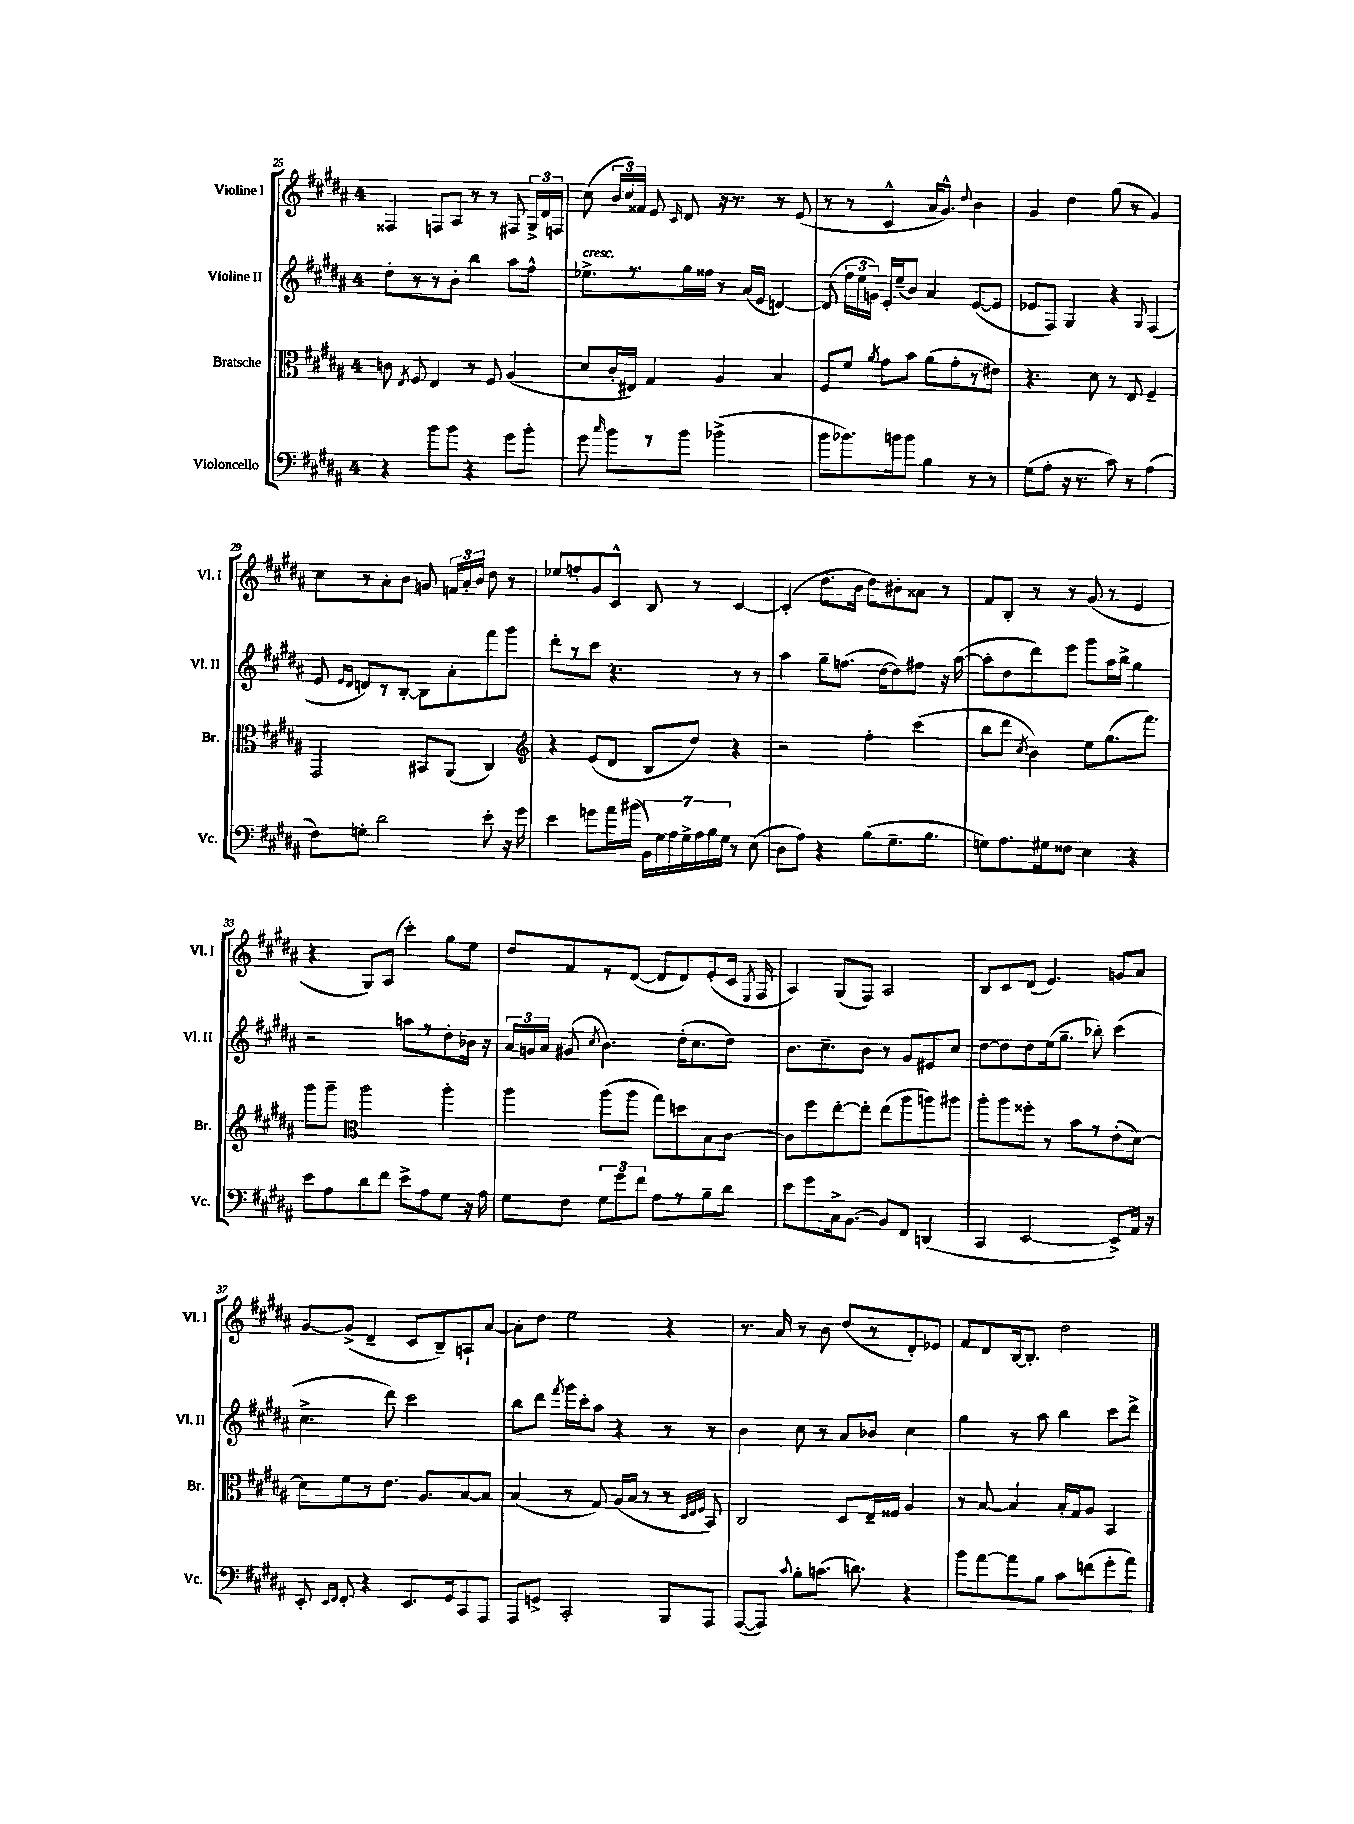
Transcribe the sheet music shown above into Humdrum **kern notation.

**kern	**kern	**kern	**kern
*part4	*part3	*part2	*part1
*staff4	*staff3	*staff2	*staff1
*I"Violoncello	*I"Bratsche	*I"Violine II	*I"Violine I
*I'Vc.	*I'Br.	*I'Vl. II	*I'Vl. I
*clefF4	*clefC3	*clefG2	*clefG2
*k[f#c#g#d#a#]	*k[f#c#g#d#a#]	*k[f#c#g#d#a#]	*k[f#c#g#d#a#]
*M4/4	*M4/4	*M4/4	*M4/4
=25	=25	=25	=25
4r	8cn\	8dd#'\L	4F##X/
.	8qE/	.	.
.	8F#/	8r	.
8b\L	4E/	8r	8Fn/L
8b\J	.	8b'\J	8A#/J
4r	8r	4bb\	8r
.	8F#/	.	8r
8g#\L	(4A#/	8aa#\L	8F#X/
8b'\J	.	8ff#^^\J	24G#^/LL
.	.	.	24d#/
.	.	.	24Fn/JJ
=26	=26	=26	=26
!	!	!LO:TX:a:i:t=cresc.	!
8g#\	8d#/L	8.ee-X^\L	(8cc#\
16qqcc#/	.	.	.
8b\L	16c#'/L	.	24b/LL
.	.	.	24cc#/)
.	16E#X/JJ)	8.r	.
.	.	.	24f##X/JJ
8r	4G#/	.	8e/
.	.	.	16qqc#/
8b\J	.	16gg#\L	8d#/
.	.	16ff##X\JJ	.
(2b-X^\	4A#/	8r	16r
.	.	.	8.r
.	.	(16a#/LL	.
.	.	16e/JJ	.
.	4B/	[4dn/)	8r
.	.	.	(8e/
=27	=27	=27	=27
8b\L	8F#/L	(8d/]	8r
8.b-X\)	8f#/J	24ff#\LL	8r
.	.	24ee\	.
.	.	24gn\JJ)	.
.	8qa#/	.	.
.	8g#\L	16e'/LL	4c#^^/
16bn\k	.	(16ee~/J	.
8b\J	8b\J	8b/J)	.
4B\	(8a#\L	4a#/	16a#/KL
.	.	.	8.g#^^/J)
.	8g#'\	.	.
.	.	.	8qqdd#/
8r	8r	([8e/L	4b\
8r	8e#X\J)	8e/J]	.
=28	=28	=28	=28
(8G#\L	4.r	8e-X/L	4g#/
8A#'\J	.	8F#/J)	.
16r	.	4G#/	4dd#\
8.r	.	.	.
.	8d#\	.	.
8c#\)	8r	4r	(8gg#\
8r	8E/	.	8r
.	.	8qqG#/	.
(4A#\	4F#~/	(4F#/	4g#/)
!!LO:LB:g=z
=29	=29	=29	=29
8F#\L)	2GG#/	8e/	8cc#\L
.	.	16qqe/LL	.
.	.	16qqd#/JJ	.
8Gn'\J	.	8dn/L)	8r
2d#\	.	8r	8a#'\
.	.	[8B'/J	8b\J
.	8BB#X/L	8B\L]	8gn/
.	(8AA#/J	8a#'\	24fn/LL
.	.	.	24a#'/
.	.	.	24b/JJ
8e'\	4C#/)	8fff#\	8dd#\
16r	.	8ggg#\J	8r
16g#\	.	.	.
=30	=30	=30	=30
*	*clefG2	*	*
4e\	4r	8ddd#'\L	8ee-X/L
.	.	8r	8ffn'/
8gn\L	(8e/L	8ccc#\J	8g#/
16a#\L	8d#/J	4.r	8c#^^/J
(16b#X\JJ	.	.	.
28BB\LL)	8B/L	.	8B/
28G#\	.	.	.
28A#\	.	.	.
28G#^\	.	.	.
.	8dd#/J)	.	8r
28A#\	.	.	.
28B\	.	.	.
28G#\JJ	.	.	.
8r	4r	8r	[4c#/
(8E\	.	8r	.
=31	=31	=31	=31
8D#\L	2r	4aa#\	(4c#'/]
8A#\J)	.	.	.
4r	.	8gg#~\L	8.dd#\L
.	.	(8.ffn\J	.
.	.	.	16b\Jk
(8B\L	4ff#'\	.	8dd#\L)
.	.	[16dd#\KL	.
8.G#~\	.	8dd#\])	8b#X'\
.	(4ccc#\	8ff#X\J	8a##X\J
8.B\J	.	.	.
.	.	16r	8r
.	.	([16aa#\	.
=32	=32	=32	=32
8Gn\L)	8bb\L	8aa#'\L]	8f#/L
8.A#\	8ddd#\J	8dd#\	8B'/J
.	8qcc#/	.	.
.	4b\)	8ddd#\)	8r
16G#X\k	.	.	.
8F##X\J	.	8eee\J	8r
4E\	8ee\L	8ggg#\L	(8g#/
.	(8.gg#\	16aa#\L	8r
.	.	16bb^\JJ	.
4r	.	4gg#\	4e/
.	8.fff#\J)	.	.
!!LO:LB:g=z
=33	=33	=33	=33
8e\L	8ggg#\L	2r	4r
8A#\	8ggg#~\J	.	.
*	*clefC3	*	*
8d#\	2aa#\	.	8G#/L)
8f#\J	.	.	(8A#/J
8e^\L	.	8aan\L	4ccc#'\)
8A#\	.	8r	.
8G#\J	4aa#'\	8dd#'\	8gg#\L
16r	.	16b-X\Jk	8ee\J
16A#\	.	16r	.
=34	=34	=34	=34
8G#\L	4aa#\	24a#/LL	8dd#/L
.	.	24gn/	.
.	.	24a#/JJ	.
8F#\J	.	(8g#X/	8f#/
.	.	8qcc#/	.
12G#\L	(8aa#\L	4.b\)	8r
12g#\	.	.	.
.	8aa#\J	.	([8d#/J
12f#\J	.	.	.
8A#\L	8gg#\L)	.	8d#/L]
8r	8ddn\	(16dd#'\KL	8d#/)
.	.	8.cc#\	.
8B~\	8B\	.	(8e'/
8d#\J	[8c#\J	8dd#\J)	16c#/Jk
.	.	.	8qE/
.	.	.	16F#/
=35	=35	=35	=35
8e\L	8c#\L]	8.b\L	4A#/)
8g#\	8ff#\	.	.
.	.	8.cc#~\	.
16C#^\k	[8ee'\	.	(8G#/L
[8.BB\J	.	.	.
.	8ee'\J]	8b\J	8F#/J)
8BB/L]	(8ee\L	8r	2A#/
8FF#/J	8aa#\	8g#/L	.
(4DDn/	8aan\)	8e#X/	.
.	8aa#X\J	8cc#/J	.
=36	=36	=36	=36
4CC#/	8aa#'\L	[8dd#\L	8B/L
.	8aa#\	8dd#\]	8c#/
[2EE/	8ff##X'\J	8dd#\	(8d#/J
.	8r	(16ee\k	4.e/)
.	.	8.gg#~\J	.
.	8b\L	.	.
.	8r	8bb-X'\)	.
8EE^/L])	(8e'\	(4ccc#\	8gn/L
16AA#/Jk	[8d#\J)	.	8a#/J
16r	.	.	.
!!LO:LB:g=z
=37	=37	=37	=37
8EE'/	8d#\L]	4.cc#^\	[8g#/L
16qqEE/LL	.	.	.
16qqFF#/JJ	.	.	.
8FF#'/	8f#\	.	(8g#^/J]
4r	8r	.	4d#~/
.	8.e\J	8ddd#\)	.
8.EE/L	.	2ccc#\	8c#/L
.	8.A#/L	.	.
.	.	.	8B~/)
16GG#/k	.	.	.
8CC#/	[8B/	.	8An`/
8AAA#/J	8B/J]	.	[8a#/J
=38	=38	=38	=38
8AAA#/L	(4B/	8bb\L	8a#'\L]
8GGn^/J	.	8ddd#\J	8dd#\J
.	.	8qfff#/	.
2CC#'/	8r	16ggg#\LL	2ee\
.	.	16ccc#'\J	.
.	8G#/)	8aa#\J	.
.	(16A#/LL	4r	.
.	16B/JJ	.	.
.	8r	.	.
8BBB/L	8r	8r	4r
.	32qqD#/LLL	.	.
.	32qqE/	.	.
.	32qqF#/JJJ	.	.
8AAA#/J	8BB/)	8r	.
=39	=39	=39	=39
([8AAA#/L	2C#/	4b\	8.r
8AAA#/J])	.	.	.
.	.	.	16a#/
8qqc#/	.	.	.
8B'\L	.	8cc#\	8r
(8.cn\J	.	8r	8b\
.	8D#/L	8a#/L	(8dd#/L
8.dn\)	.	.	.
.	16E~/L	8b-X/J	8r
.	16F##X/JJ	.	.
4r	4A#/	4cc#\	8d#'/)
.	.	.	8e-X/J
=40	=40	=40	=40
8b\L	8r	4gg#\	8f#/L
[8a#\	[8B/	.	8d#/
8a#\]	4B/]	8r	[16B/k
.	.	.	8.B'/J]
8B\J	.	8aa#\	.
8c#\L	16B'/LL	4bb\	2dd#\
.	16G#/J	.	.
(8fn\	8A#/J	.	.
8g#'\	4BB/	8ccc#\L	.
8a#\J)	.	8ddd#^\J	.
==	==	==	==
*-	*-	*-	*-
